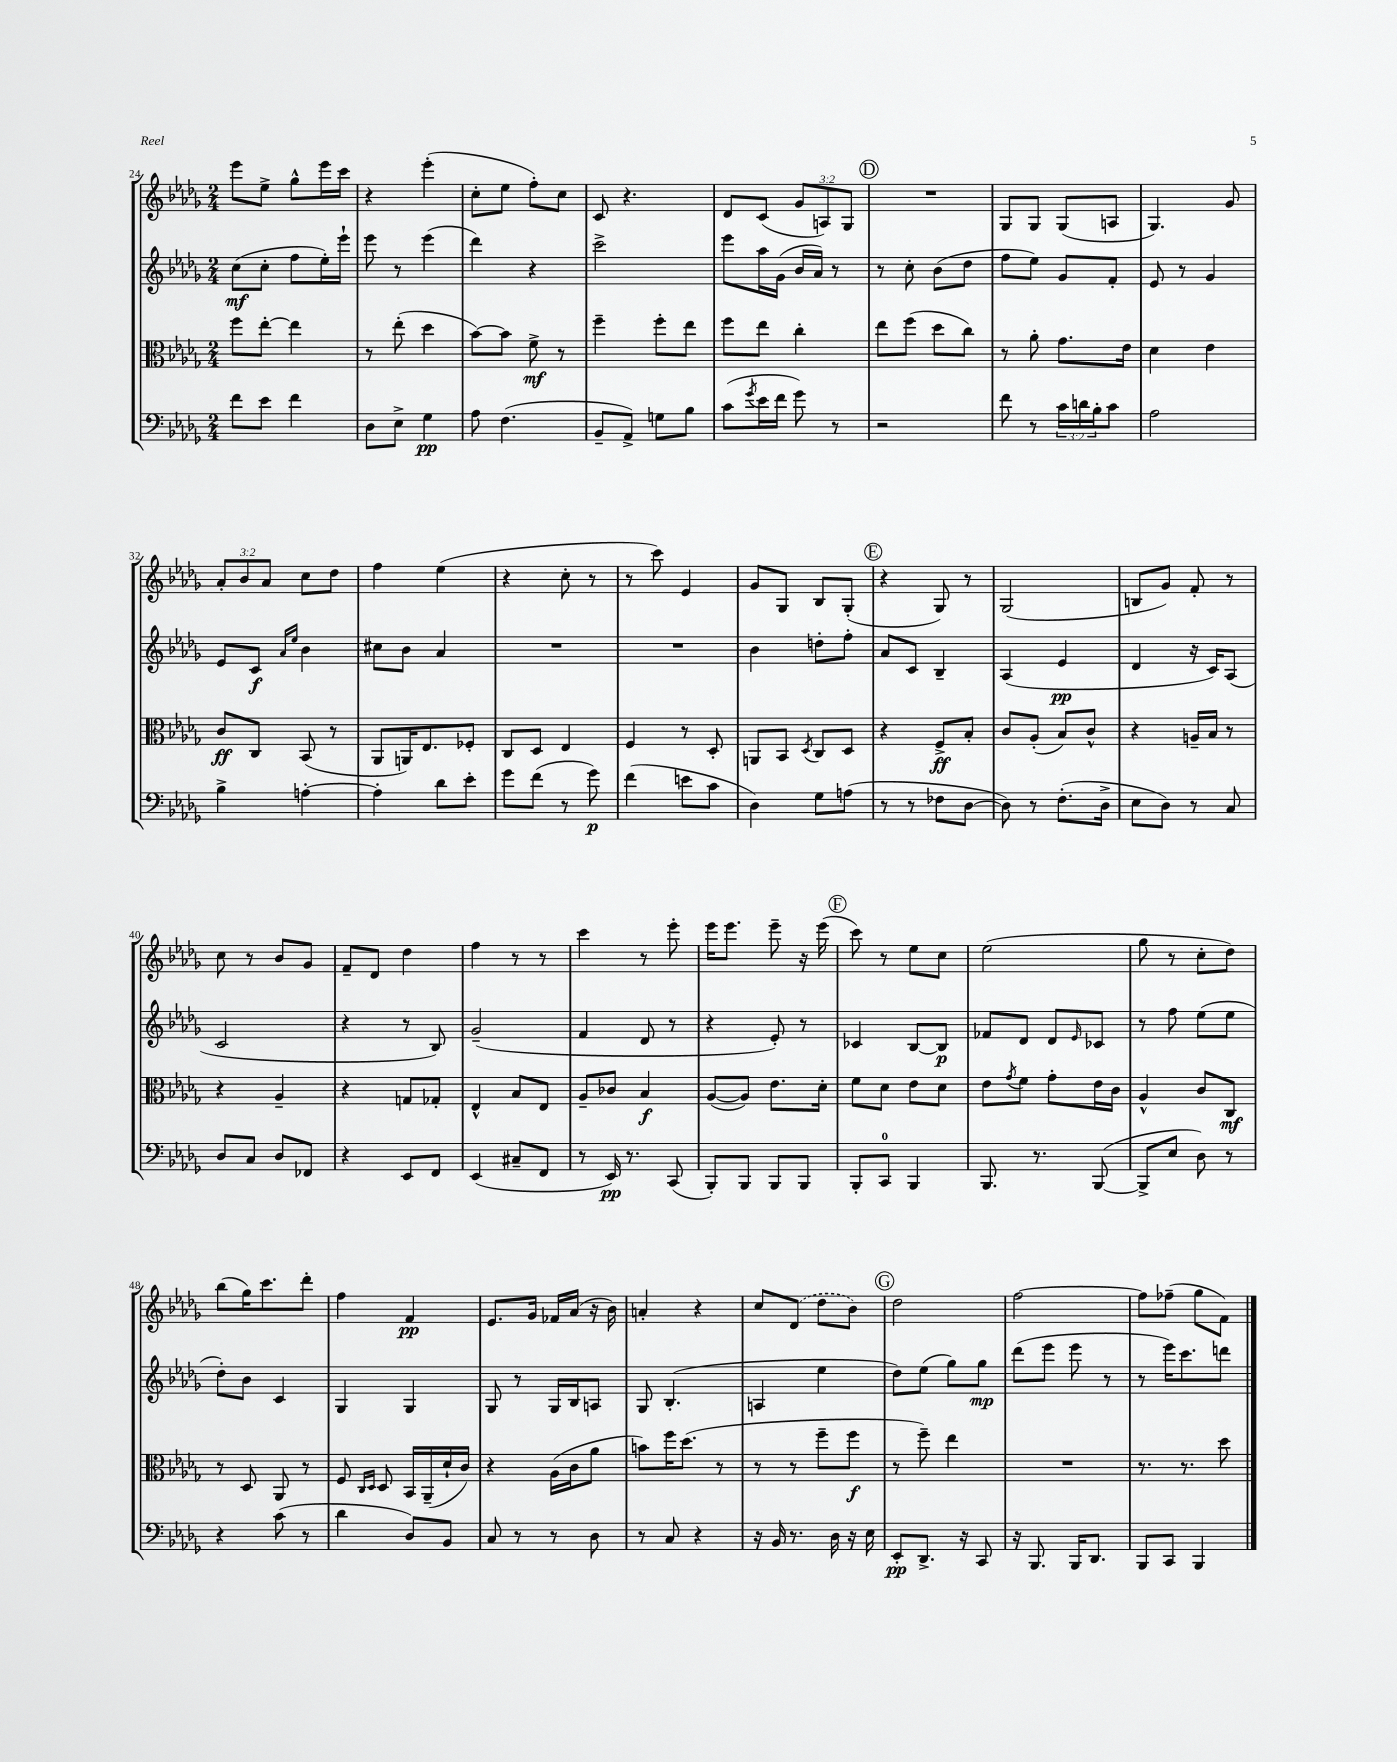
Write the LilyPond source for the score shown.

<<
\new StaffGroup <<
\new Staff = "s0" {
    \clef treble \key des \major \numericTimeSignature \time 2/4 \override Staff.TupletNumber.text = #tuplet-number::calc-fraction-text
    ees'''8 ees''8-> ges''8-^ ees'''16 c'''16 |
    r4 ees'''4-.( |
    c''8-. ees''8 f''8-.) c''8 |
    c'8 r4. |
    des'8 c'8( \tuplet 3/2 { ges'8 a8) ges8 } |
    \mark \markup { \circle "D" } R2 |
    ges8 ges8 ges8( a8 |
    ges4.) ges'8 |
    \tuplet 3/2 { aes'8-. bes'8 aes'8 } c''8 des''8 |
    f''4 ees''4( |
    r4 c''8-. r8 |
    r8 c'''8) ees'4 |
    ges'8 ges8 bes8 ges8-.( |
    \mark \markup { \circle "E" } r4 ges8) r8 |
    ges2( |
    b8 ges'8) f'8-. r8 |
    c''8 r8 bes'8 ges'8 |
    f'8-- des'8 des''4 |
    f''4 r8 r8 |
    c'''4 r8 ees'''8-. |
    ees'''16 ees'''8. ees'''8-- r16 ees'''16( |
    \mark \markup { \circle "F" } c'''8) r8 ees''8 c''8 |
    ees''2( |
    ges''8 r8 c''8-. des''8) |
    bes''8( ges''16) c'''8. des'''8-. |
    f''4 f'4\pp |
    ees'8. ges'16 fes'16 aes'16( r16 bes'16) |
    a'4-. r4 |
    c''8 \once \slurDashed des'8( des''8 bes'8) |
    \mark \markup { \circle "G" } des''2 |
    f''2~ |
    f''8 fes''8--( ges''8 f'8) \bar "|." |
}
\new Staff = "s1" {
    \clef treble \key des \major \numericTimeSignature \time 2/4
    c''8\mf( c''8-. f''8 ees''16-.) ees'''16-! |
    ees'''8 r8 ees'''4( |
    des'''4) r4 |
    c'''2-> |
    ees'''8 aes''16 ges'16( bes'16 aes'16) r8 |
    \mark \markup { \circle "D" } r8 c''8-. bes'8( des''8 |
    f''8 ees''8) ges'8 f'8-. |
    ees'8 r8 ges'4 |
    ees'8 c'8\f \grace { aes'16 ees''16 } bes'4 |
    cis''8 bes'8 aes'4 |
    R2 |
    R2 |
    bes'4 d''8-. f''8-. |
    \mark \markup { \circle "E" } aes'8 c'8 bes4-- |
    aes4( ees'4\pp |
    des'4 r16 c'16) aes8( |
    c'2 |
    r4 r8 bes8) |
    ges'2--( |
    f'4 des'8 r8 |
    r4 ees'8-.) r8 |
    \mark \markup { \circle "F" } ces'4 bes8~ bes8\p |
    fes'8 des'8 des'8 \grace { ees'16 } ces'8 |
    r8 f''8 ees''8( ees''8 |
    des''8-.) bes'8 c'4 |
    ges4 ges4 |
    ges8 r8 ges16 bes16 a8 |
    ges8 bes4.-.( |
    a4 ees''4 |
    \mark \markup { \circle "G" } des''8) ees''8( ges''8) ges''8\mp |
    des'''8( ees'''8 ees'''8 r8 |
    r8 ees'''16) c'''8. d'''8 \bar "|." |
}
\new Staff = "s2" {
    \clef alto \key des \major \numericTimeSignature \time 2/4
    f''8 ees''8~-. ees''4 |
    r8 ees''8-.( des''4 |
    bes'8~) bes'8 f'8->\mf r8 |
    f''4-- f''8-. ees''8 |
    f''8 ees''8 c''4-. |
    \mark \markup { \circle "D" } ees''8 f''8( des''8 c''8) |
    r8 aes'8-. ges'8. ees'16 |
    des'4 ees'4 |
    c'8\ff c8 bes,8( r8 |
    aes,8 a,16) ees8. fes8-. |
    c8 des8 ees4 |
    f4 r8 des8-. |
    a,8 bes,8 \acciaccatura { des8 } c8 des8 |
    \mark \markup { \circle "E" } r4 f8->\ff bes8-. |
    c'8 aes8-.( bes8) c'8-^ |
    r4 a16-- bes16 r8 |
    r4 aes4-- |
    r4 g8 ges8-. |
    ees4-^ bes8 ees8 |
    aes8-- ces'8 bes4\f |
    aes8~( aes8) ees'8. des'16-. |
    \mark \markup { \circle "F" } f'8 des'8 ees'8 des'8 |
    ees'8 \acciaccatura { ges'8 } f'8 ges'8-. ees'16 c'16 |
    aes4-^ c'8 c8\mf |
    r8 des8 aes,8 r8 |
    f8 \grace { c16 des16 } des8 bes,16 aes,16--( des'16-! c'16) |
    r4 aes16( c'16 aes'8 |
    b'8) f''16 des''8.( r8 |
    r8 r8 f''8-- f''8\f |
    \mark \markup { \circle "G" } r8 f''8--) ees''4 |
    R2 |
    r8. r8. des''8 \bar "|." |
}
\new Staff = "s3" {
    \clef bass \key des \major \numericTimeSignature \time 2/4 \override Staff.TupletNumber.text = #tuplet-number::calc-fraction-text
    f'8 ees'8 f'4 |
    des8 ees8-> ges4\pp |
    aes8 f4.( |
    bes,8-- aes,8->) g8 bes8 |
    c'8( \acciaccatura { ges'8 } ees'16 f'16 ges'8) r8 |
    \mark \markup { \circle "D" } r2 |
    f'8 r8 \tuplet 3/2 { c'16 d'16 bes16-. } c'8 |
    aes2 |
    bes4-> a4~-. |
    a4-. des'8 ees'8-. |
    ges'8 f'8( r8 ges'8\p) |
    f'4( e'8 c'8 |
    des4) ges8 a8( |
    \mark \markup { \circle "E" } r8 r8 fes8 des8~ |
    des8) r8 f8.-.( des16-> |
    ees8 des8) r8 c8 |
    des8 c8 des8 fes,8 |
    r4 ees,8 f,8 |
    ees,4( cis8-- f,8 |
    r8 ees,16\pp) r8. c,8( |
    bes,,8-.) bes,,8 bes,,8 bes,,8 |
    \mark \markup { \circle "F" } bes,,8-. c,8-0 bes,,4 |
    bes,,8. r8. bes,,8~( |
    bes,,8-> ees8 des8) r8 |
    r4 c'8( r8 |
    des'4 des8) bes,8 |
    c8 r8 r8 des8 |
    r8 c8 r4 |
    r16 bes,16 r8. des16 r16 ees16 |
    \mark \markup { \circle "G" } ees,8-.\pp des,8.-> r16 c,8 |
    r16 bes,,8. bes,,16 des,8. |
    bes,,8 c,8 bes,,4 \bar "|." |
}
>>
>>
\layout { \context { \Score currentBarNumber = #24 } }
